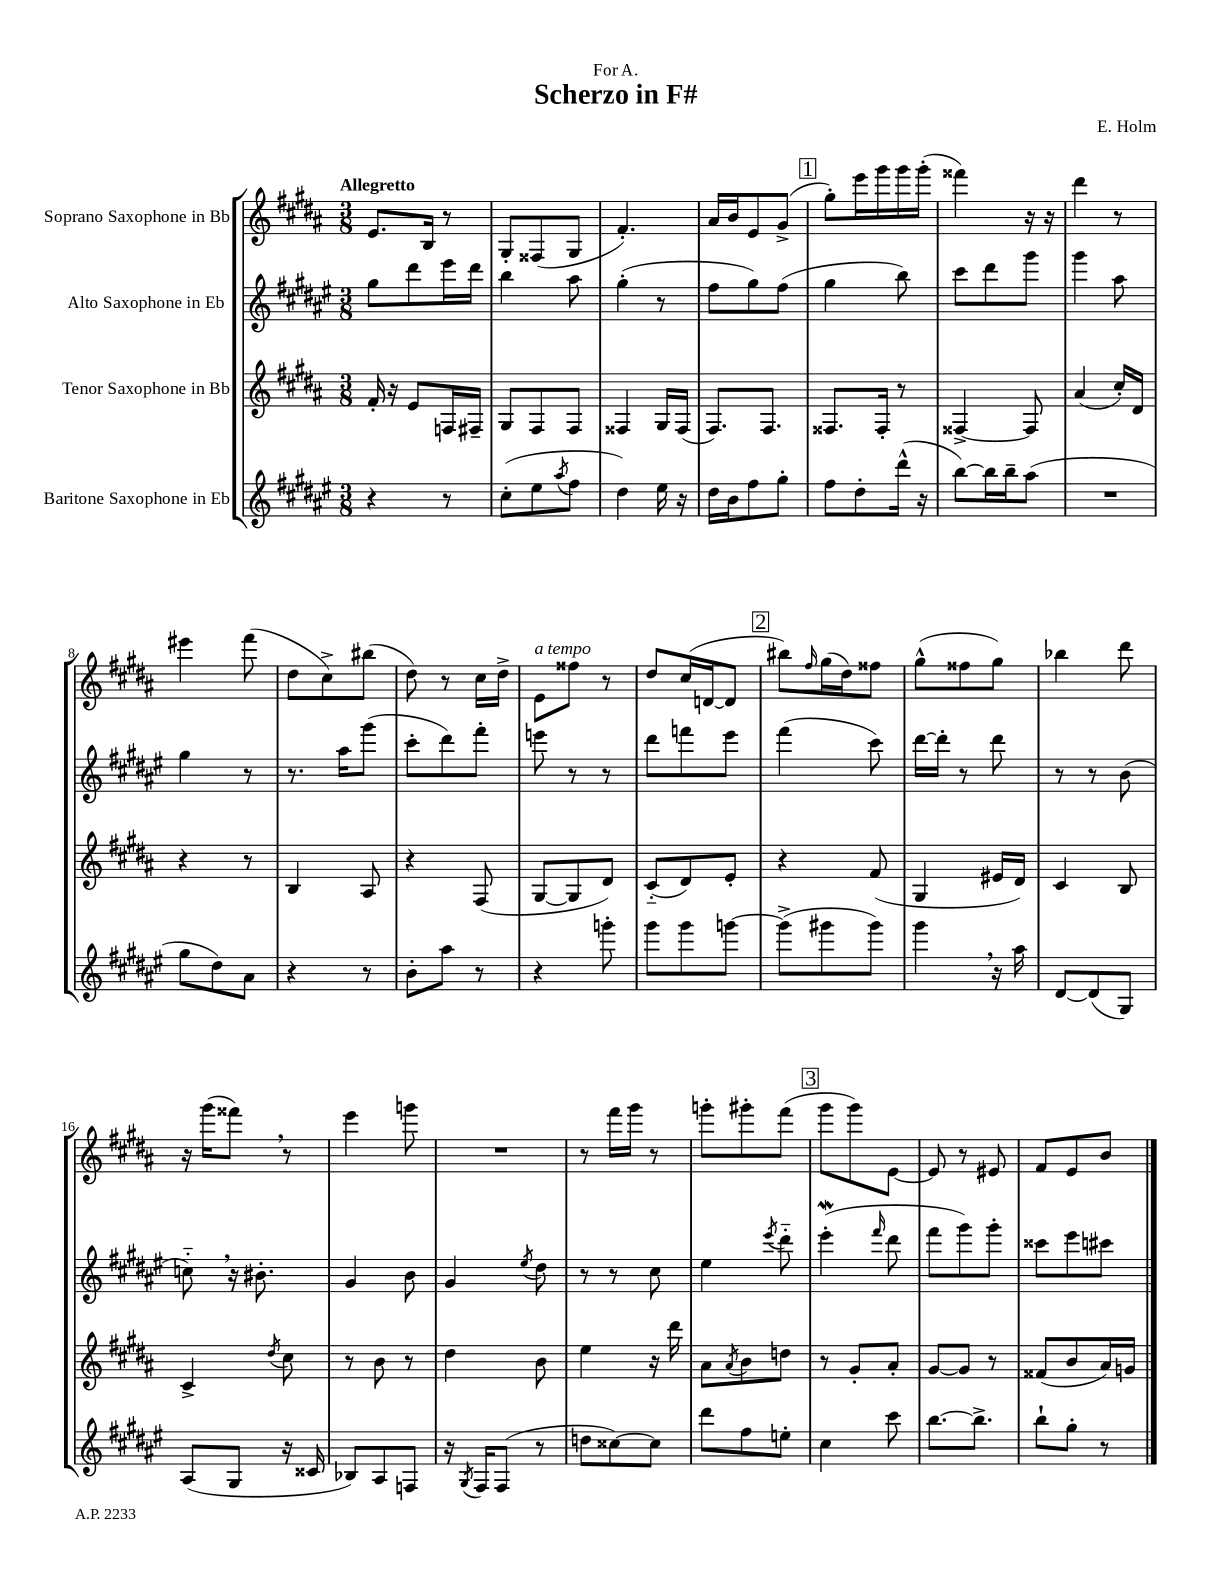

**kern	**kern	**kern	**kern
*staff4	*staff3	*staff2	*staff1
*clefG2	*clefG2	*clefG2	*clefG2
*k[f#c#g#d#a#e#]	*k[f#c#g#d#a#]	*k[f#c#g#d#a#e#]	*k[f#c#g#d#a#]
*M3/8	*M3/8	*M3/8	*M3/8
4r	16f#'/	8gg#\L	8.e/L
.	16r	.	.
.	8e/L	8ddd#\	.
.	.	.	16B/Jk
8r	16F/L	16eee#\L	8r
.	16F#~/JJ	16ddd#\JJ	.
=	=	=	=
(8cc#'\L	8G#/L	4bb\	8G#'/L
8ee#\	8F#/	.	(8F##/
8qaa#/	.	.	.
8ff#\J	8F#/J	8aa#\	8G#/J
=	=	=	=
4dd#\)	4F##/	(4gg#'\	4.f#'/)
16ee#\	16G#/LL	8r	.
16r	(16F##/JJ	.	.
=	=	=	=
16dd#\LL	8.F#/L)	8ff#\L	16a#/LL
16b\J	.	.	16b/J
8ff#\	.	8gg#\)	8e/
.	8.F#/J	.	.
8gg#'\J	.	(8ff#\J	(8g#^/J
=	=	=	=
8ff#\L	8.F##/L	4gg#\	8gg#'\L)
8dd#'\	.	.	16eee\L
.	16F##'/Jk	.	16ggg#\
(16ddd#^^\Jk	8r	8bb\)	16ggg#\
16r	.	.	(16ggg#'\JJ
=	=	=	=
[8bb\L)	[4F##^/	8ccc#\L	4fff##\)
16bb\]L	.	8ddd#\	.
16bb~\J	.	.	.
(8aa#\J	8F##/]	8ggg#\J	16r
.	.	.	16r
=	=	=	=
4.r	(4a#/	4ggg#\	4ddd#\
.	16cc#'/LL)	8aa#\	8r
.	16d#/JJ	.	.
=	=	=	=
8gg#\L	4r	4gg#\	4eee#\
8dd#\)	.	.	.
8a#\J	8r	8r	(8fff#\
=	=	=	=
4r	4B/	8.r	8dd#\L
.	.	.	8cc#^\)
.	.	16aa#\LK	.
8r	8A#/	(8ggg#\J	(8bb#\J
=	=	=	=
8b'\L	4r	8ccc#'\L	8dd#\)
8aa#\J	.	8ddd#\)	8r
8r	(8F#/	8fff#'\J	16cc#\LL
.	.	.	16dd#^\JJ
=	=	=	=
4r	[8G#/L	8eee\	8e\L
.	8G#/]	8r	8ff##\J
8ggg'\	8d#/J)	8r	8r
=	=	=	=
8ggg#\L	(8c#'~/L	8ddd#\L	8dd#/L
8ggg#\	8d#/)	8fff\	(16cc#/L
.	.	.	[16d/J
[8ggg\J	8e'/J	8eee#\J	8d/]J
=	=	=	=
(8ggg^\]L	4r	(4fff#\	8bb#\L)
.	.	.	16qqff#/
8ggg#\	.	.	(16gg#\L
.	.	.	16dd#\J)
8ggg#\J)	(8f#/	8ccc#\)	8ff##\J
=	=	=	=
4ggg#\	4G#/	[16ddd#\LL	(8gg#^^\L
.	.	16ddd#'\]JJ	.
.	.	8r	8ff##\
16r	16e#/LL	8ddd#\	8gg#\J)
16aa#\	16d#/JJ)	.	.
=	=	=	=
[8d#/L	4c#/	8r	4bb-\
(8d#/]	.	8r	.
8G#/J)	8B/	(8b\	8ddd#\
=	=	=	=
(8A#/L	4c#^/	8cc'~\)	16r
.	.	.	(16ggg#\LK
8G#/J	.	16r	8fff##\J)
.	.	8.b#'\	.
.	8qdd#/	.	.
16r	8cc#\	.	8r
16c##/	.	.	.
=	=	=	=
8B-/L)	8r	4g#/	4eee\
8A#/	8b\	.	.
8F/J	8r	8b\	8ggg\
=	=	=	=
16r	4dd#\	4g#/	4.r
8qG#/	.	.	.
16F#/LK	.	.	.
(8F#/J	.	.	.
.	.	8qee#/	.
8r	8b\	8dd#\	.
=	=	=	=
8dd\L	4ee\	8r	8r
[8cc##\)	.	8r	16fff#\LL
.	.	.	16ggg#\JJ
8cc##\]J	16r	8cc#\	8r
.	16ddd#\	.	.
=	=	=	=
8ddd#\L	8a#\L	4ee#\	8ggg'\L
.	8qa#/	.	.
8ff#\	8b\	.	8ggg#'\
.	.	8qeee#/	.
8ee'\J	8dd\J	8ddd#'~\	(8fff#\J
=	=	=	=
4cc#\	8r	(4eee#'\	8ggg#\L
.	8g#'/L	.	8ggg#\)
.	.	16qqfff#/	.
8ccc#\	8a#'/J	8ddd#\	[8e\J
=	=	=	=
[8.bb\L	[8g#/L	8fff#\L	8e/]
.	8g#/]J	8ggg#\)	8r
8.bb^\]J	.	.	.
.	8r	8ggg#'\J	8e#/
=	=	=	=
8bb`\L	(8f##/L	8ccc##\L	8f#/L
8gg#'\J	8b/	8eee#\	8e/
8r	16a#/L)	8ccc#\J	8b/J
.	16g/JJ	.	.
==	==	==	==
*-	*-	*-	*-
